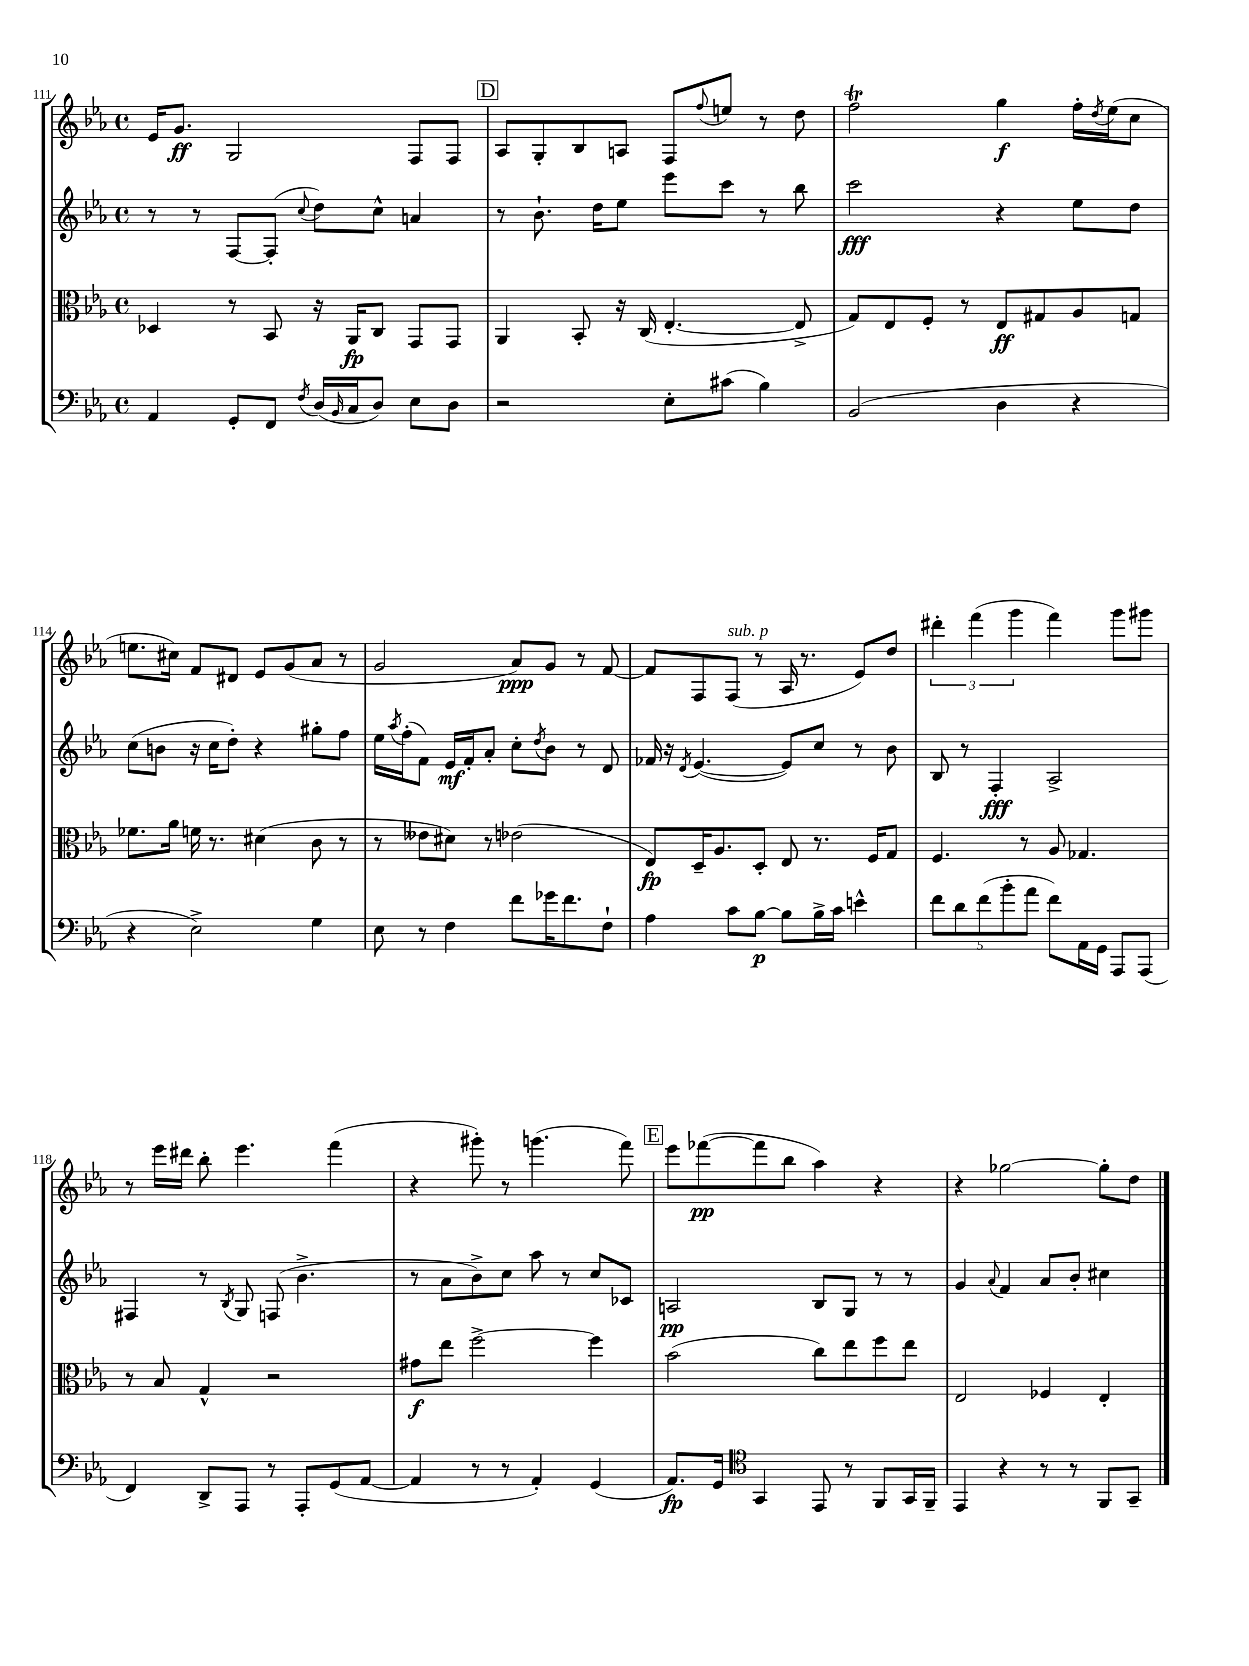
<<
\new StaffGroup <<
\new Staff = "s0" {
    \clef treble \key ees \major \defaultTimeSignature \time 4/4
    ees'16 g'8.\ff g2 f8 f8 |
    \mark \markup { \box "D" } aes8 g8-. bes8 a8 f8 \appoggiatura { f''8 } e''8 r8 d''8 |
    f''2\trill g''4\f f''16-. \acciaccatura { d''8 } ees''16( c''8 |
    e''8. cis''16) f'8 dis'8 ees'8 g'8( aes'8 r8 |
    g'2 aes'8\ppp) g'8 r8 f'8~ |
    f'8 f8 f8^\markup { \italic "sub. p" }( r8 aes16 r8. ees'8) d''8 |
    \tuplet 3/2 { dis'''4-. f'''4( g'''4 } f'''4) g'''8 gis'''8 |
    r8 ees'''16 dis'''16 bes''8-. ees'''4. f'''4( |
    r4 gis'''8-.) r8 g'''4.( f'''8) |
    \mark \markup { \box "E" } ees'''8 fes'''8~\pp( fes'''8 bes''8 aes''4) r4 |
    r4 ges''2~ ges''8-. d''8 \bar "|." |
}
\new Staff = "s1" {
    \clef treble \key ees \major \defaultTimeSignature \time 4/4
    r8 r8 f8~ f8-.( \appoggiatura { c''8 } d''8) c''8-^ a'4 |
    \mark \markup { \box "D" } r8 bes'8.-! d''16 ees''8 ees'''8 c'''8 r8 bes''8 |
    c'''2\fff r4 ees''8 d''8 |
    c''8( b'8 r16 c''16 d''8-.) r4 gis''8-. f''8 |
    ees''16 \acciaccatura { aes''8 } f''16-.( f'8) ees'16\mf f'16-. aes'8-. c''8-. \acciaccatura { d''8 } bes'8 r8 d'8 |
    fes'16 r16 \acciaccatura { d'8 } ees'4.~( ees'8) c''8 r8 bes'8 |
    bes8 r8 f4-.\fff aes2-> |
    fis4 r8 \acciaccatura { bes8 } g8 f8( bes'4.-> |
    r8 aes'8 bes'8->) c''8 aes''8 r8 c''8 ces'8 |
    \mark \markup { \box "E" } a2\pp bes8 g8 r8 r8 |
    g'4 \appoggiatura { aes'8 } f'4 aes'8 bes'8-. cis''4 \bar "|." |
}
\new Staff = "s2" {
    \clef alto \key ees \major \defaultTimeSignature \time 4/4
    des4 r8 bes,8 r16 aes,16\fp c8 g,8 g,8 |
    \mark \markup { \box "D" } aes,4 bes,8-. r16 c16( ees4.~-. ees8-> |
    g8) ees8 f8-. r8 ees8\ff gis8 aes8 g8 |
    fes'8. aes'16 f'16 r8. dis'4( c'8 r8 |
    r8 eeses'8 dis'8) r8 ees'2( |
    ees8\fp) d16-- aes8. d8-. ees8 r8. f16 g8 |
    f4. r8 aes8 ges4. |
    r8 bes8 g4-^ r2 |
    gis'8\f ees''8 f''2~-> f''4 |
    \mark \markup { \box "E" } bes'2( c''8) ees''8 f''8 ees''8 |
    ees2 fes4 ees4-. \bar "|." |
}
\new Staff = "s3" {
    \clef bass \key ees \major \defaultTimeSignature \time 4/4
    aes,4 g,8-. f,8 \acciaccatura { f8 } d16( \grace { bes,16 } c16 d8) ees8 d8 |
    \mark \markup { \box "D" } r2 ees8-. cis'8( bes4) |
    bes,2( d4 r4 |
    r4 ees2->) g4 |
    ees8 r8 f4 f'8 ges'16 f'8. f8-! |
    aes4 c'8 bes8~\p bes8 bes16-> c'16 e'4-^ |
    \tuplet 5/4 { f'8 d'8 f'8( bes'8-. aes'8 } f'8) aes,16 g,16 aes,,8 aes,,8( |
    f,4) d,8-> aes,,8 r8 aes,,8-. g,8( aes,8~ |
    aes,4 r8 r8 aes,4-.) g,4( |
    \mark \markup { \box "E" } aes,8.\fp) g,16 \clef tenor g,4 ees,8 r8 f,8 g,16 f,16-- |
    ees,4 r4 r8 r8 f,8 g,8-- \bar "|." |
}
>>
>>
\layout { \context { \Score currentBarNumber = #111 } }
